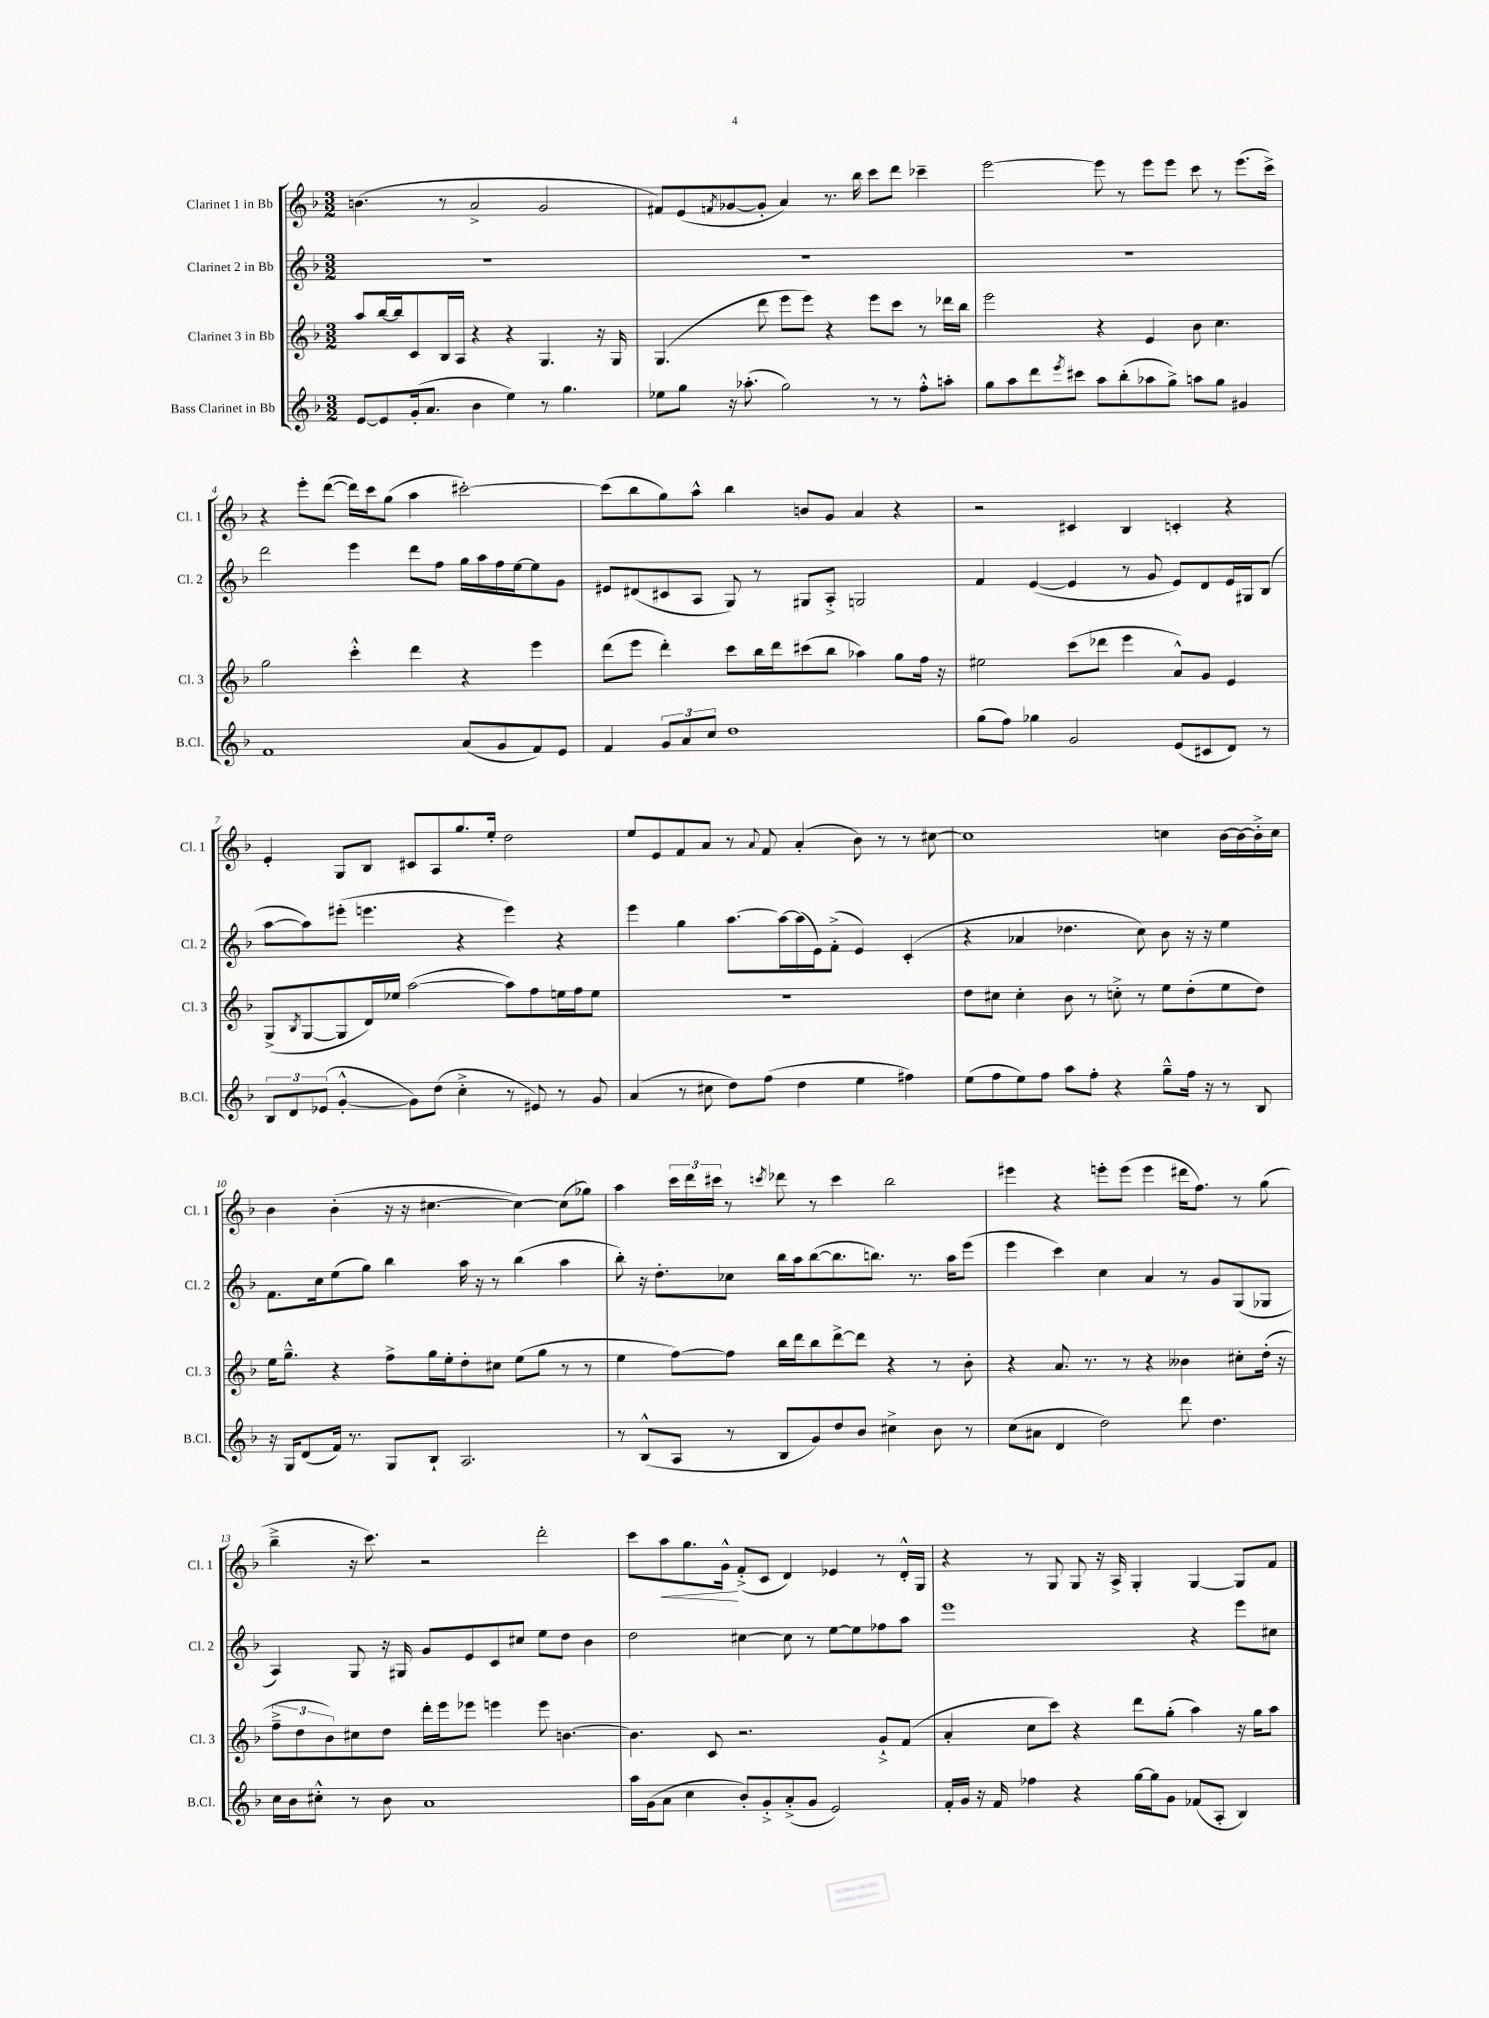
<<
\new StaffGroup <<
\new Staff = "s0" \with { instrumentName = "Clarinet 1 in Bb" shortInstrumentName = "Cl. 1" } {
    \clef treble \key f \major \numericTimeSignature \time 3/2
    b'4.( r8 a'2-> g'2 |
    fis'8) e'8( \acciaccatura { f'8 } ges'8~ ges'8-. a'4) r8. bes''16 c'''8 d'''8 ces'''4-- |
    e'''2~ e'''8 r8 e'''8 e'''8 c'''8 r8 e'''8.( c'''16->) |
    r4 e'''8-. d'''8~( d'''16) c'''16 g''8( a''4 cis'''2~-.) |
    cis'''8( bes''8 g''8) a''8-^ bes''4 b'8 g'8 a'4 r4 |
    r2 cis'4 bes4 c'4-. r4 |
    e'4-. g8 bes8 cis'8 a8 g''8. e''16-. d''2 |
    e''8 e'8 f'8 a'8 r8 \appoggiatura { a'8 } f'8 a'4-.( bes'8) r8 r8 cis''8~ |
    cis''1 c''4 bes'16~ bes'16~ bes'16-.-> c''16 |
    bes'4 bes'4-.( r16 r16 cis''4.~ cis''4~) cis''8( ges''8) |
    a''4 \tuplet 3/2 { c'''16 d'''16 cis'''16 } r8 \acciaccatura { c'''8 } des'''8 r8 c'''4 bes''2 |
    eis'''4 r4 e'''8-. e'''8( e'''4 dis'''16 f''8.) r8 g''8( |
    bes''4---> r16 c'''8.) r2 d'''2-. |
    c'''8 a''8\< g''8. g'16-^\! f'8-.->( c'8 d'4) ees'4 r8 d'16-.-^ g16 |
    r4 r8 g8 g8 r16 a16-> g4-. g4~ g8 f'8 \bar "|." |
}
\new Staff = "s1" \with { instrumentName = "Clarinet 2 in Bb" shortInstrumentName = "Cl. 2" } {
    \clef treble \key f \major \numericTimeSignature \time 3/2
    R1. |
    R1. |
    R1. |
    d'''2 e'''4 d'''8 f''8 g''16 a''16 f''16 e''16~ e''8 g'8 |
    eis'8 dis'8( cis'8 a8 g8) r8 gis8 a8-.-> g2 |
    f'4 e'4~( e'4 r8 g'8 e'8) d'8 e'16 gis16 bes8( |
    a''8~ a''8) eis'''8-.( e'''4. r4 e'''4) r4 |
    e'''4 g''4 a''8.~ a''16~ a''16( e'16) f'8-.->( e'4) c'4-.( |
    r4 aes'4 des''4. c''8) bes'8 r16 r16 e''4 |
    f'8. c''16 e''8( g''8) bes''4 a''16 r16 r8 bes''4( a''4 |
    bes''8-.) r16 d''8.-. ces''8 bes''16 a''16 bes''8~( bes''8. b''8.) r8. a''16 e'''8( |
    e'''4 c'''4) c''4 a'4 r8 g'8 g8( ges8 |
    a4) g8 r16 gis16 g'8 e'8 c'8 cis''8 e''8 d''8 bes'4 |
    d''2 cis''4~ cis''8 r8 e''8~ e''8 fes''8 a''8 |
    e'''1 r4 e'''8 cis''8 \bar "|." |
}
\new Staff = "s2" \with { instrumentName = "Clarinet 3 in Bb" shortInstrumentName = "Cl. 3" } {
    \clef treble \key f \major \numericTimeSignature \time 3/2
    a''8 bes''16~ bes''16 c'8 bes16 a16 r4 r4 g4. r16 g16 |
    g4.( d'''8 e'''8 e'''8) r4 e'''8 c'''8 r8 des'''16 bes''16 |
    e'''2 r4 e'4 bes'8 c''4. |
    g''2 c'''4-.-^ d'''4 r4 e'''4 |
    d'''8( e'''8 d'''4-.) c'''8 bes''16 d'''16 cis'''8( bes''8 aes''4) g''8 f''16 r16 |
    eis''2 c'''8( des'''8 e'''4 a'8-^) g'8 e'4 |
    g8->( \acciaccatura { bes8 } g8~ g8 d'16) ees''16 a''2~( a''8) f''8 e''16 f''16 e''8 |
    R1. |
    d''8 cis''8 cis''4-. bes'8 r8 c''8-.-> r8 e''8 d''8-.( e''8 d''8) |
    e''16 g''8.---^ r4 f''8-> g''16 e''16-. d''8-. cis''8 e''8( g''8 r8 r8 |
    e''4 f''8~) f''8 bes''16 d'''16 bes''8 d'''8~-> d'''8 r4 r8 bes'8-. |
    r4 a'8. r8. r8 r4 beses'4 cis''8-. d''16-.( r16 |
    \tuplet 3/2 { f''8---> d''8 bes'8) } cis''8 d''8 d'''16-. e'''16 ees'''8 e'''4 e'''8 b'4.~ |
    b'4. c'8 r2. g'8-!-> f'8( |
    a'4-. c''8 c'''8) r4 d'''8 g''8-.( a''4) r16 g''16 a''8 \bar "|." |
}
\new Staff = "s3" \with { instrumentName = "Bass Clarinet in Bb" shortInstrumentName = "B.Cl." } {
    \clef treble \key f \major \numericTimeSignature \time 3/2
    e'8~ e'8 g'16-.( a'8. bes'4 e''4) r8 g''4. |
    ees''8 g''8 r16 aes''8.-.( g''2) r8 r8 f''8-.-^ a''8-. |
    g''8 a''8 d'''8 \acciaccatura { e'''8 } cis'''8 a''8 bes''8-.( aes''8 g''8->) a''8 g''8 gis'4 |
    f'1 a'8( g'8 f'8) e'8 |
    f'4 \tuplet 3/2 { g'8 a'8 c''8 } d''1 |
    g''8( f''8) ges''4 g'2 e'8( cis'8 d'8) r8 |
    \tuplet 3/2 { bes8 d'8 ees'8( } g'4~-.-^ g'8) d''8( c''4-.-> r8 eis'8) r8 g'8 |
    a'4( r8 cis''8 d''8) f''8( d''4 e''4 fis''4) |
    e''8( f''8 e''8) f''8 a''8 f''8-. r4 g''8---^ f''16 r16 r8 bes8 |
    r16 g16 d'8( f'16) r8. g8 bes8-! a2. |
    r8 bes8-^( a8 r8 bes8 g'8) d''8 bes'8 cis''4-> bes'8 r8 |
    c''8( ais'8 d'4 d''2) d'''8 d''4. |
    c''16 bes'16 cis''8-.-^ r8 bes'8 a'1 |
    a''16 g'16( a'8 c''4 bes'8-.) g'8-.-> a'8-.->( g'8 e'2) |
    f'16-. g'16 r16 f'16 fes''4 r4 g''16~ g''16 g'8 fes'8( a8-. bes4) \bar "|." |
}
>>
>>
